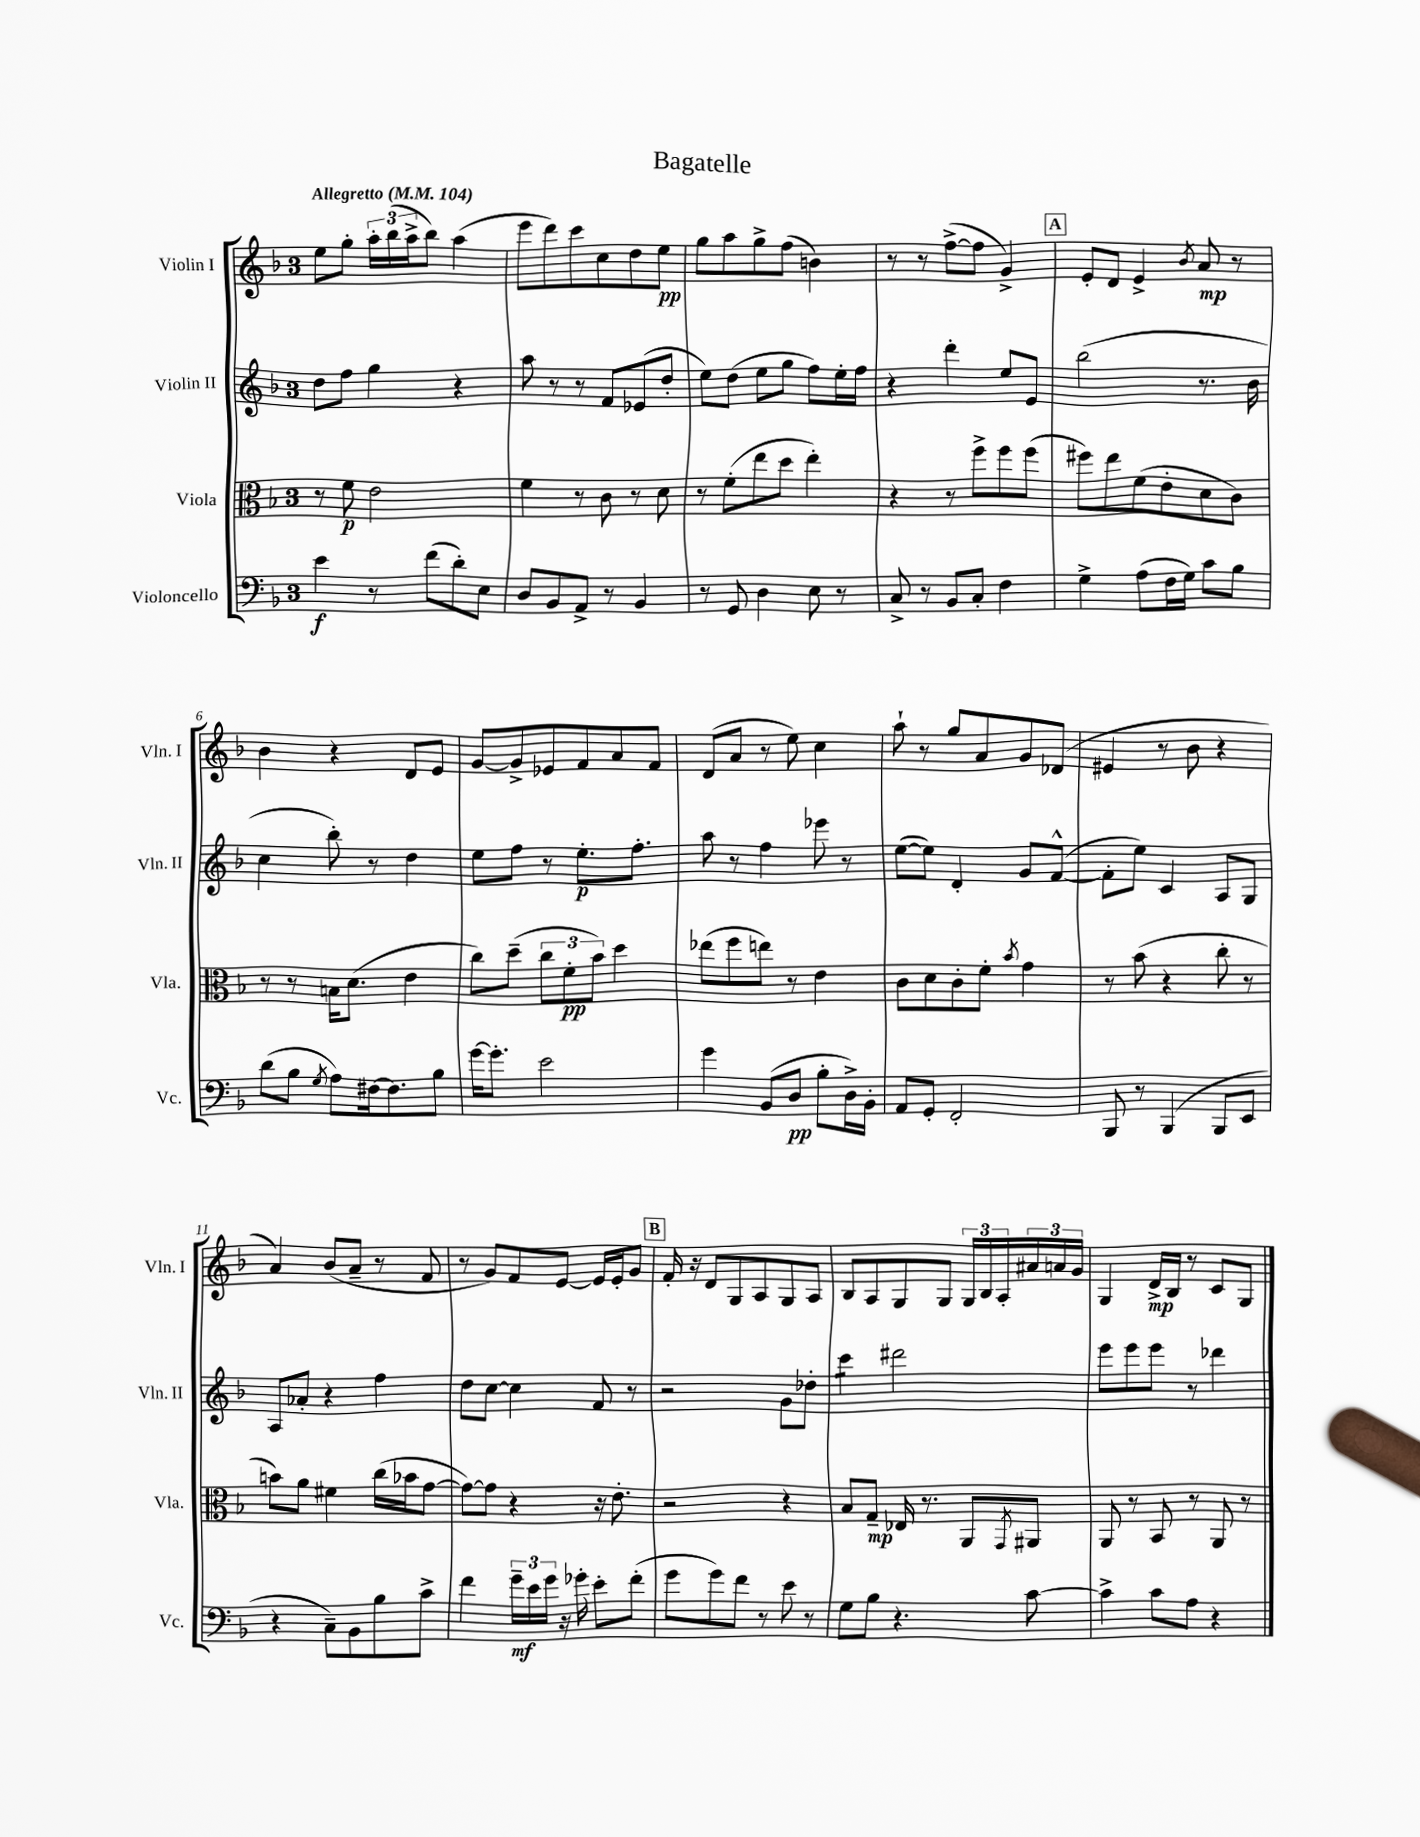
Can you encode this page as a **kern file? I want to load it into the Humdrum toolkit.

**kern	**kern	**kern	**kern
*staff4	*staff3	*staff2	*staff1
*clefF4	*clefC3	*clefG2	*clefG2
*k[b-]	*k[b-]	*k[b-]	*k[b-]
*M3/4	*M3/4	*M3/4	*M3/4
*MM104	*MM104	*MM104	*MM104
4e\	8r	8dd\L	8ee\L
.	8f\	8ff\J	8gg'\J
8r	2e\	4gg\	24aa'\LL
.	.	.	(24bb-\
.	.	.	24aa^\J
(8f\L	.	.	8bb-\J)
8d'\)	.	4r	(4aa\
8E\J	.	.	.
=	=	=	=
8D/L	4f\	8aa\	8eee\L
8BB-/	.	8r	8ddd\)
8AA^/J	8r	8r	8ccc\
8r	8c\	8f/L	8cc\
4BB-/	8r	(8e-/	8dd\
.	8d\	8dd'/J	8ee\J
=	=	=	=
8r	8r	8ee\L)	8gg\L
8GG/	(8f'\L	(8dd\J	8aa\
4D\	8ee\	8ee\L	8gg^\
.	8dd\J	8gg\J	(8ff\J
8E\	4ee'\)	8ff\L)	4b\)
8r	.	16ee'\L	.
.	.	16ff\JJ	.
=	=	=	=
8C^/	4r	4r	8r
8r	.	.	8r
8BB-/L	8r	4ddd'\	([8ff^\L
8C'/J	8ff^\L	.	8ff\]J
4F\	8ff\	8ee/L	4g^/)
.	(8ff\J	8e/J	.
=	=	=	=
4G^\	8ff#\L)	(2bb-\	8e'/L
.	8ee\	.	8d/J
(8A\L	(8f\	.	4e^/
16F\L	8e'\	.	.
16G\JJ)	.	.	.
.	.	.	8qb-/
8c\L	8d\	8.r	8a/
8B-\J	8c\J)	.	8r
.	.	16b-\	.
=	=	=	=
(8d\L	8r	4cc\	4b-\
8B-\J	8r	.	.
8qG/	.	.	.
8A\L)	16B\LK	8bb-'\)	4r
.	(8.d\J	.	.
[16F#\k	.	8r	.
8.F#\]	.	.	.
.	4e\	4dd\	8d/L
8B-\J	.	.	8e/J
=	=	=	=
[16g\LK	8cc\L)	8ee\L	[8g/L
8.g'\]J	.	.	.
.	(8dd~\J	8ff\J	8g^/]
2e\	12cc\L	8r	8e-/
.	12f'\	.	.
.	.	8.ee'\L	8f/
.	12b-\J)	.	.
.	4dd\	.	8a/
.	.	8.ff'\J	.
.	.	.	8f/J
=	=	=	=
4g\	(8ee-\L	8aa\	(8d/L
.	8ff\	8r	8a/J
(8BB-/L	8ee\J)	4ff\	8r
8D/J	8r	.	8ee\)
8B-'\L	4e\	8eee-\	4cc\
16D^\L)	.	8r	.
16BB-'\JJ	.	.	.
=	=	=	=
8AA/L	8c\L	([8ee\L	8aa`\
8GG'/J	8d\	8ee\]J)	8r
2FF'/	8c'\	4d'/	8gg/L
.	8f'\J	.	8a/
.	8qb-/	.	.
.	4g\	8g/L	8g/
.	.	([8f^^/J	(8d-/J
=	=	=	=
8BBB-/	8r	8f'\]L	4e#/
8r	(8b-\	8ee\J)	.
(4BBB-/	4r	4c/	8r
.	.	.	8b-\
8BBB-/L	8cc'\	8A/L	4r
8EE/J	8r	8G/J	.
=	=	=	=
4r	8b\L)	8A/L	4a/)
.	8a\J	8a-'/J	.
8C~\L)	4f#\	4r	(8b-/L
8BB-\	.	.	8a~/J
8B-\	(16cc\LL	4ff\	8r
.	16b-\J	.	.
8c^\J	[8g\J	.	8f/
=	=	=	=
4f\	8g\_L)	8dd\L	8r
.	8g\]J	[8cc\J	8g/L)
24g~\LL	4r	4cc\]	8f/
24e\	.	.	.
24g\JJ	.	.	.
16r	.	.	[8e/J
16g-'\	.	.	.
8e'\L	16r	8f/	16e/]LL
.	8.e'\	.	16e'/J
(8f'\J	.	8r	8g/J
=	=	=	=
8g\L	2r	2r	16f'/
.	.	.	16r
8g\)	.	.	8d/L
8f\J	.	.	8G/
8r	.	.	8A/
8e\	4r	8g\L	8G/
8r	.	8dd-'\J	8A/J
=	=	=	=
8G\L	8B-/L	4ccc\	8B-/L
8B-\J	8G~/J	.	8A/
4.r	16E-/	2ddd#\	8G/
.	8.r	.	.
.	.	.	8G/J
.	8AA/L	.	24G/LL
.	.	.	24B-/
.	.	.	24A'/
.	8qGG/	.	.
[8c\	8AA#/J	.	24a#/
.	.	.	24a/
.	.	.	24g/JJ
=	=	=	=
4c^\]	8AA/	8eee\L	4G/
.	8r	8eee\	.
8c\L	8BB-/	8eee\J	16d^/LL
.	.	.	16B-/JJ
8A\J	8r	8r	8r
4r	8AA/	4ddd-\	8c/L
.	8r	.	8G/J
==	==	==	==
*-	*-	*-	*-
